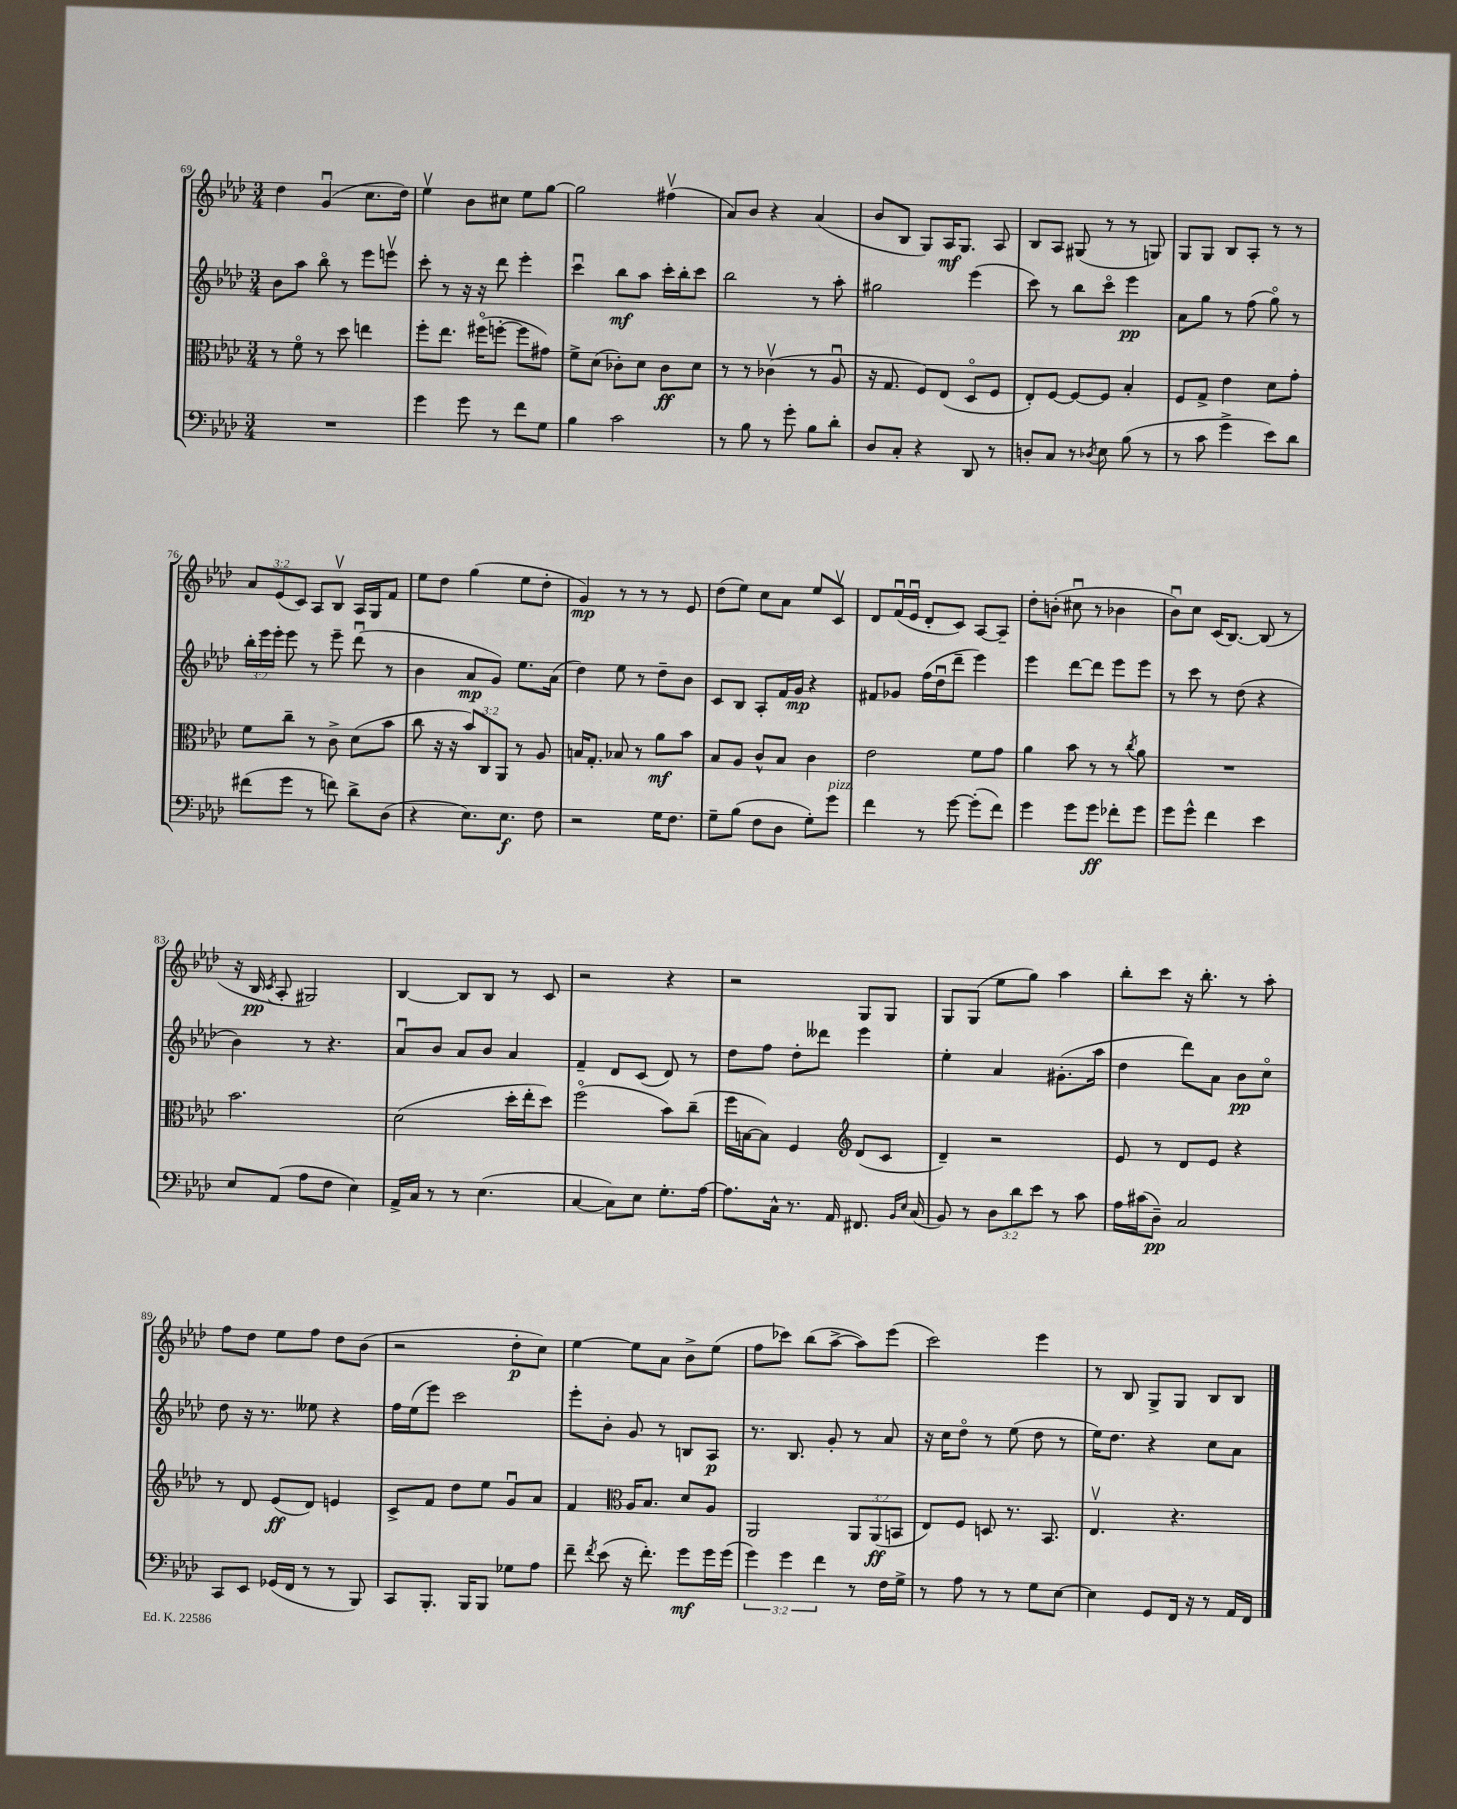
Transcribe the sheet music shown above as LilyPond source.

<<
\new StaffGroup <<
\new Staff = "s0" {
    \clef treble \key aes \major \numericTimeSignature \time 3/4 \override Staff.TupletNumber.text = #tuplet-number::calc-fraction-text
    \autoBeamOff des''4 g'4\downbow( c''8.[ des''16]) |
    ees''4\upbow bes'8[ cis''8] ees''8[ g''8]~ |
    g''2 fis''4\upbow( |
    aes'8[) bes'8] r4 aes'4( |
    bes'8[ bes8] g8[) aes16\mf g8.] aes8 |
    bes8[ aes8] gis8( r8 r8 g8) |
    g8[ g8] bes8[ aes8]-. r8 r8 |
    \tuplet 3/2 { aes'8[ ees'8( c'8]) } aes8[ bes8]\upbow aes16[ g16 f'8] |
    ees''8[ des''8] g''4( ees''8[ des''8]-. |
    g'4\mp) r8 r8 r8 ees'8 |
    des''8[( ees''8]) c''8[ aes'8] ees''8[ c'8]\upbow |
    des'8[ f'16\downbow( ees'16]\downbow des'8[-. c'8]) aes8[~ aes8]-- |
    des''8[-. b'8]-.( cis''8\downbow r8 bes'4 |
    bes'8[\downbow) c''8] c'16[( bes8.]~) bes8( r8 |
    r16 bes16\pp \acciaccatura { c'8 } aes8-. gis2) |
    bes4~ bes8[ bes8] r8 c'8 |
    r2 r4 |
    r2 g8[ g8] |
    g8[ g8]( ees''8[ g''8]) aes''4 |
    bes''8[-. c'''8] r16 bes''8.-. r8 aes''8-. |
    f''8[ des''8] ees''8[ f''8] des''8[ bes'8]( |
    r2 des''8[-.\p c''8]) |
    ees''4~ ees''8[ aes'8] bes'8[-> ees''8]( |
    f''8[ ces'''8]) bes''8[( aes''8]~-> aes''8[) ees'''8]( |
    c'''2) ees'''4 |
    r8 bes8 g8[-> g8] bes8[ bes8] \bar "|." |
}
\new Staff = "s1" {
    \clef treble \key aes \major \numericTimeSignature \time 3/4 \override Staff.TupletNumber.text = #tuplet-number::calc-fraction-text
    \autoBeamOff bes'8[ aes''8] bes''8\flageolet r8 ees'''8[ e'''8]\upbow |
    c'''8-. r8 r16 r16 des'''8 ees'''4-. |
    c'''4\downbow bes''8[\mf aes''8] c'''16[-. bes''16-. c'''8] |
    bes''2 r8 aes''8-. |
    gis''2 ees'''4( |
    c'''8) r8 bes''8[ c'''8]\flageolet ees'''4\pp |
    aes'8[ g''8] r8 f''8( g''8\flageolet) r8 |
    \tuplet 3/2 { bes''16[-. ees'''16 ees'''16]-. } ees'''8 r8 ees'''8-- des'''8\downbow( r8 |
    bes'4 aes'8[\mp g'8]) ees''8.[ aes'16]( |
    des''4) ees''8 r8 des''8[-- bes'8] |
    c'8[ bes8] aes8[-. f'16 g'16]\mp r4 |
    fis'8[ ges'8] f''16[( des''16\downbow des'''8]-- ees'''4) |
    ees'''4 des'''8[~ des'''8] ees'''8[ ees'''8] |
    r8 c'''8 r8 des''8( r4 |
    bes'4) r8 r4. |
    aes'8[\downbow bes'8] aes'8[ bes'8] aes'4 |
    f'4-- des'8[ c'8]( des'8) r8 |
    des''8[ f''8] des''8[-. deses'''8] ees'''4 |
    ees''4-. aes'4 gis'8.[-.( aes''16] |
    des''4 des'''8[) aes'8] bes'8[\pp c''8]\flageolet |
    des''8 r16 r8. eeses''8 r4 |
    f''16[ ees''16( ees'''8]) c'''2 |
    ees'''8[-. bes'8]-. g'8 r8 b8[ aes8]\p |
    r8. bes8. g'8-. r8 aes'8 |
    r16 c''16[ des''8]\flageolet r8 ees''8( des''8 r8 |
    ees''16[) des''8.] r4 c''8[ aes'8] \bar "|." |
}
\new Staff = "s2" {
    \clef alto \key aes \major \numericTimeSignature \time 3/4 \override Staff.TupletNumber.text = #tuplet-number::calc-fraction-text
    \autoBeamOff r8 f'8\flageolet r8 des''8 e''4 |
    f''8[-. ees''8.] fis''16[\flageolet( f''8]~-. f''8[ gis'8]) |
    f'8[-> des'8]( ces'8[-.) des'8] ces'8[\ff des'8] |
    r8 r8 ces'4\upbow( r8 aes8\downbow |
    r16 g8. f8[) ees8]( des8[\flageolet f8] |
    ees8[-.) f8]~ f8[~ f8] bes4-. |
    f8[ g8]-> ees'4 des'8[ g'8]-. |
    f'8[ c''8]-- r8 c'8-> des'8[( bes'8] |
    c''8 r16 r16 \tuplet 3/2 { bes'8[) c8 aes,8] } r8 aes8 |
    b16[ g8.]-. bes8 r8 aes'8[\mf bes'8] |
    bes8[ aes8] c'8[-^ bes8] c'4 |
    ees'2 f'8[ g'8] |
    aes'4 bes'8 r8 r8 \acciaccatura { c''8 } aes'8 |
    R2. |
    bes'2. |
    des'2( des''16[-. ees''16-. des''8]) |
    f''2\flageolet( bes'8[) c''8]--( |
    f''16[ b16~ b8]) f4 \clef treble des'8[( c'8] |
    des'4--) r2 |
    ees'8 r8 des'8[ ees'8] r4 |
    r8 des'8 ees'8[\ff( des'8]) e'4 |
    c'8[-> f'8] des''8[ ees''8] g'8[\downbow aes'8] |
    f'4 \clef alto aes16[ bes8.] des'8[ aes8] |
    aes,2 \tuplet 3/2 { aes,8[ aes,8\ff( b,8] } |
    ees8[) f8] d8 r8. bes,8. |
    ees4.\upbow r4. \bar "|." |
}
\new Staff = "s3" {
    \clef bass \key aes \major \numericTimeSignature \time 3/4 \override Staff.TupletNumber.text = #tuplet-number::calc-fraction-text
    \autoBeamOff R2. |
    g'4 g'8 r8 f'8[ g8] |
    bes4 c'2 |
    r8 bes8 r8 g'8-. bes8[ des'8]-. |
    des8[ c8]-. r4 des,8 r8 |
    d8[-. c8] r8 \acciaccatura { des8 } ees8 bes8( r8 |
    r8 c'8 g'4-> ees'8[) des'8] |
    fis'8[( g'8] r8 f'8) des'8[-> des8]( |
    r4 ees8.[) ees8.]\f f8 |
    r2 g16[ f8.] |
    g8[-- bes8]( f8[ des8] g8[-.) g'8]^\markup { \italic "pizz." } |
    f'4 r8 g'8~ g'8[-.( f'8]) |
    g'4 g'8[ g'8]\ff fes'8[-. g'8] |
    g'8[ g'8]-^ f'4 ees'4 |
    ees8[ aes,8]( aes8[ f8] ees4) |
    aes,16[-> c16] r8 r8 ees4.( |
    c4~ c8[) ees8] g8.[-. aes16]~ |
    aes8.[ c16]-^ r8. aes,16 fis,8. \grace { bes,16[ ees16] } c16( |
    bes,8) r8 \tuplet 3/2 { des8[ des'8 ees'8] } r8 c'8 |
    aes16[ cis'16( des8]--\pp) c2 |
    c,8[ ees,8] ges,16[( f,16] r8 r8 bes,,8) |
    c,8[ bes,,8.]-. bes,,16[ bes,,8] ges8[ aes8] |
    f'8-- \acciaccatura { f'8 } ees'8( r16 f'8.-.) g'8[\mf g'16 g'16]( |
    \tuplet 3/2 { g'4) g'4 f'4 } r8 f16[ g16]-> |
    r8 aes8 r8 r8 g8[ ees8]~ |
    ees4 g,8[ f,16] r16 r8 aes,16[ f,16] \bar "|." |
}
>>
>>
\layout { \context { \Score currentBarNumber = #69 } }
